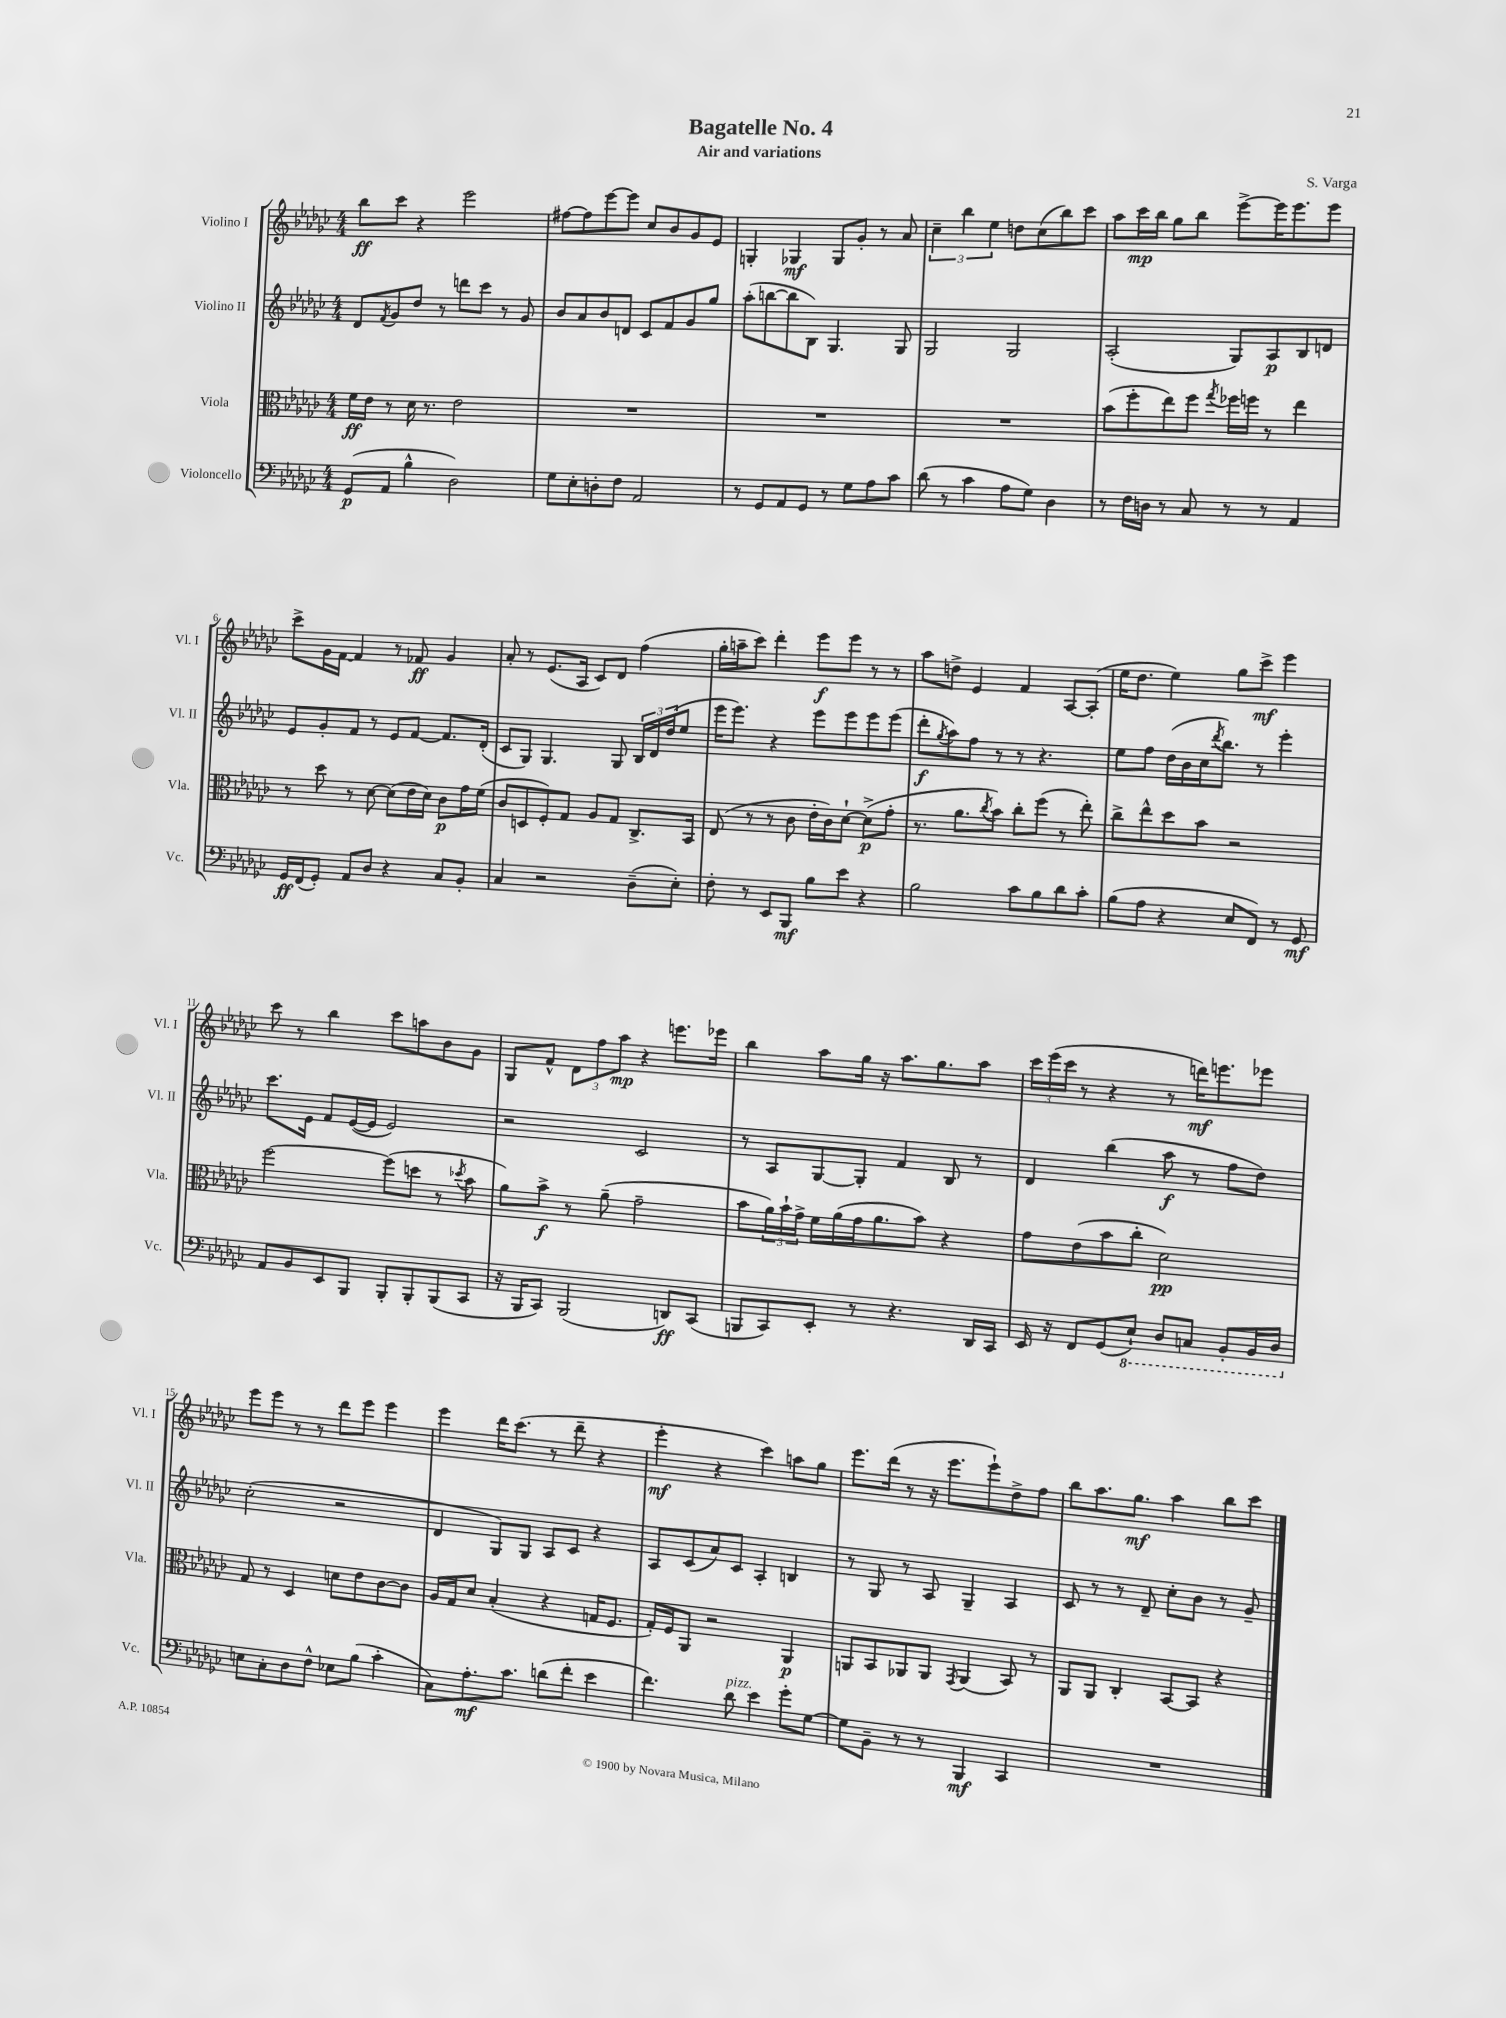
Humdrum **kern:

**kern	**kern	**kern	**kern
*staff4	*staff3	*staff2	*staff1
*clefF4	*clefC3	*clefG2	*clefG2
*k[b-e-a-d-g-c-]	*k[b-e-a-d-g-c-]	*k[b-e-a-d-g-c-]	*k[b-e-a-d-g-c-]
*M4/4	*M4/4	*M4/4	*M4/4
(8GG-/L	16f\LL	8d-/L	8bb-\L
.	16e-\JJ	.	.
.	.	8qf/	.
8AA-/J	8r	8g-/	8ccc-\J
4B-^^\	16d-\	8dd-/J	4r
.	8.r	.	.
.	.	8r	.
2D-\)	2e-\	8ddd\L	2eee-\
.	.	8ccc-\J	.
.	.	8r	.
.	.	8g-/	.
=	=	=	=
8G-\L	1r	8b-/L	[8ff#\L
8E-'\	.	8a-/	8ff#\]
8D'\	.	8b-/	[8eee-\
8F\J	.	8d/J	8eee-\]J
2AA-/	.	8c-/L	8cc-/L
.	.	8f/	8b-/
.	.	8g-/	8g-/
.	.	8gg-/J	8e-/J
=	=	=	=
8r	1r	(8aa-'\L	4G'/
8GG-/L	.	[8bb\	.
8AA-/	.	8bb\]	4G-/
8GG-/J	.	8B-\J)	.
8r	.	4.G-/	8G-/L
8G-\L	.	.	8g-'/J
8A-\	.	.	8r
8c-\J	.	8G-/	8a-/
=	=	=	=
(8d-\	1r	2G-/	6cc-~\
8r	.	.	.
.	.	.	6bb-\
4c-\	.	.	.
.	.	.	6ee-\
8A-\L	.	2G-/	8dd\L
8G-\J)	.	.	(8cc-\
4D-\	.	.	8bb-\)
.	.	.	8ccc-\J
=	=	=	=
8r	(8b-\L	(2A-'/	8aa-\L
16F\LL	8ff'\	.	16ccc-\L
16D\JJ	.	.	16bb-\JJ
8r	8ee-\)	.	8gg-\L
8C-/	8ff\J	.	8bb-\J
.	8qgg-/	.	.
8r	16ff-\LL	8G-/L)	[8eee-^\L
.	16ff\JJ	.	.
8r	8r	8A-/	16eee-\]K
.	.	.	8.eee-\
4AA-/	4ee-\	8B-/	.
.	.	8d/J	8eee-\J
=	=	=	=
16GG-/LL	8r	8e-/L	8ccc-^\L
(16FF/J	.	.	.
8GG-'/J)	8dd-\	8g-'/	16g-\L
.	.	.	[16f\JJ
8AA-/L	8r	8f/J	4f/]
8D-/J	[8d-\	8r	.
4r	(8d-\]L	8e-/L	8r
.	16e-\L	[8f/J	8f-/
.	16d-\JJ)	.	.
8C-/L	8c-\L	8.f/]L	4g-/
8BB-'/J	16g-\L	.	.
.	(16f\JJ	(16d-'/Jk	.
=	=	=	=
4C-/	8c-/L	8c-/L	8a-'/
.	8D/	8G-/J)	8r
2r	8F'/)	4.G-/	(8.e-/L
.	8G-/J	.	.
.	.	.	16A-/Jk
.	8A-/L	.	8c-/L)
.	8G-/J	8G-/	8d-/J
(8D-~\L	8.C-^/L	24B-/LL	(4ff\
.	.	24d-/	.
.	.	(24dd-/J	.
8E-'\J)	.	8ee-/J	.
.	16BB-/Jk	.	.
=	=	=	=
8F'\	(8E-/	16eee-\LK	16gg-'\LL
.	.	8.eee-\J)	16aa~\J
8r	8r	.	8ccc-\J)
8EE-/L	8r	4r	4ddd-'\
8BBB-/J	8c-\	.	.
8B-\L	16e-'\LL	8eee-\L	8eee-\L
.	16c-\J)	.	.
8e-\J	[8d-`\J	8eee-\	8eee-\J
4r	(8d-^\]L	8eee-\	8r
.	8g-'\J	(8eee-\J	8r
=	=	=	=
2B-\	8.r	8ddd-'\L	8aa-\L
.	.	8qgg-/	.
.	.	8aa-\)	8dd^\J
.	8.a-\L	.	.
.	.	8ff\J	4e-/
.	8qcc-/	.	.
.	8b-\J)	8r	.
8c-\L	8cc-'\L	8r	4f/
8B-\	(8ff\J	4.r	.
8d-\	8r	.	[8A-/L
8c-'\J	8ee-'\)	.	(8A-'/]J
=	=	=	=
(8B-\L	8cc-^\L	8ee-\L	16ee-\LK
.	.	.	8.dd-\J
8A-\J	8ee-^^\	8ff\J	.
4r	8dd-\	(16dd-\LL	4ee-\)
.	.	16b-\	.
.	8b-\J	16cc-\J	.
.	.	8qddd-/	.
.	.	8.bb-\J)	.
8E-/L	2r	.	8gg-\L
8FF/J)	.	8r	8ccc-^\J
8r	.	4eee-'\	4eee-\
8GG-/	.	.	.
=	=	=	=
8AA-/L	[2ff\	8.ccc-\L	8ccc-\
8BB-/	.	.	8r
.	.	16e-\Jk	.
8EE-/	.	8f/L	4bb-\
8BBB-/J	.	([16e-/L	.
.	.	16e-/]JJ	.
8BBB-'/L	(8ff\]L	2e-/)	8ccc-\L
8BBB-'/	8dd\J	.	8aa\
(8BBB-/	8r	.	8b-\
.	8qdd-/	.	.
8CC-/J	8b-\	.	8g-\J
=	=	=	=
16r	8a-\L)	2r	8G-/L
16BBB-/LK	.	.	.
8CC-/J)	8b-^\J	.	8f^^/J
(2BBB-/	8r	.	12d-\L
.	.	.	12ff\
.	(8a-~\	.	.
.	.	.	12aa-\J
.	2g-~\	2c-/	4r
8DD/L)	.	.	8.eee\L
(8CC-/J	.	.	.
.	.	.	16eee-\Jk
=	=	=	=
8BBB/L	8b-\L	8r	4bb-\
8CC-/)	24a-\L)	8A-/L	.
.	24b-`\	.	.
.	24g-^\JJ	.	.
8EE-'/J	16f\LL	[8G-/	8aa-\L
.	(16a-\	.	.
8r	16g-\J	8G-'/]J	16gg-\Jk
.	8.a-\	.	16r
4.r	.	4f/	8.aa-\L
.	8b-\J)	.	.
.	.	.	8.gg-\
.	4r	8B-/	.
16DD-/LL	.	8r	8aa-\J
16CC-/JJ	.	.	.
=	=	=	=
16EE-/	8g-\L	4d-/	24ccc-\LL
.	.	.	(24eee-\
16r	.	.	.
.	.	.	24ccc-\JJ
8FF/L	(8e-\	.	8r
(8GG-/	8b-\	(4bb-\	4r
8EE-`/J)	8cc-'\J	.	.
8DD-/L	2d-\)	8aa-\	8r
8CC/J	.	8r	16ddd\LK)
.	.	.	8.eee\
8BBB-'/L	.	8ff\L	.
16BBB-/L	.	8dd-\J)	8eee-\J
16DD-/JJ	.	.	.
=	=	=	=
8E\L	8G-/	(2cc-'\	8eee-\L
8C-'\	8r	.	8eee-\J
8D-\	4D-/	.	8r
8F^^\J	.	.	8r
8E-\L	8d\L	2r	8ddd-\L
(8B-\J	8e-\	.	8eee-\J
4c-'\	[8c-\	.	4eee-\
.	8c-\]J	.	.
=	=	=	=
8C-\L)	16A-/LL	4d-/	4eee-\
.	16G-/J	.	.
8.A-'\	8d-/J	.	.
.	(4B-'/	8G-/L)	16ddd-\LK
8.c-\J	.	.	(8.ccc-\J
.	.	8G-/J	.
(8d\L	4r	8A-/L	8r
8f'\J	.	8c-/J	8ddd-~\
4e-\	16G/LK	4r	4r
.	8.F/J	.	.
=	=	=	=
4.f\)	16G-'/LL)	8A-/L	4eee-'\
.	16F/J	.	.
.	8AA-/J	(8c-/	.
.	2r	8a-/)	4r
8d-\	.	8c-/J	.
4e-\	.	4A-'/	4ccc-\)
8g-'\L	4AA-/	4B/	8aa\L
[8G-\J	.	.	8gg-\J
=	=	=	=
8G-\]L	8AA/L	8r	8.eee-\L
8BB-~\J	8BB-/	8G-/	.
.	.	.	(16ddd-\Jk
8r	8AA-/	8r	8r
8r	8AA-/J	8A-/	16r
.	.	.	8.eee-\L
.	8qGG-/	.	.
4BBB-/	(4AA-/	4G-~/	.
.	.	.	8eee-`\)
4CC-/	8BB-/)	4A-/	8dd-^\
.	8r	.	8ff\J
=	=	=	=
1r	8AA-/L	8c-/	8bb-\L
.	8AA-/J	8r	8.aa-\
.	4C-'/	8r	.
.	.	.	8.gg-\J
.	.	8d-~/	.
.	[8BB-/L	8cc-'\L	4aa-\
.	8BB-/]J	8b-\J	.
.	4r	8r	8bb-\L
.	.	8g-~/	8ccc-\J
==	==	==	==
*-	*-	*-	*-
